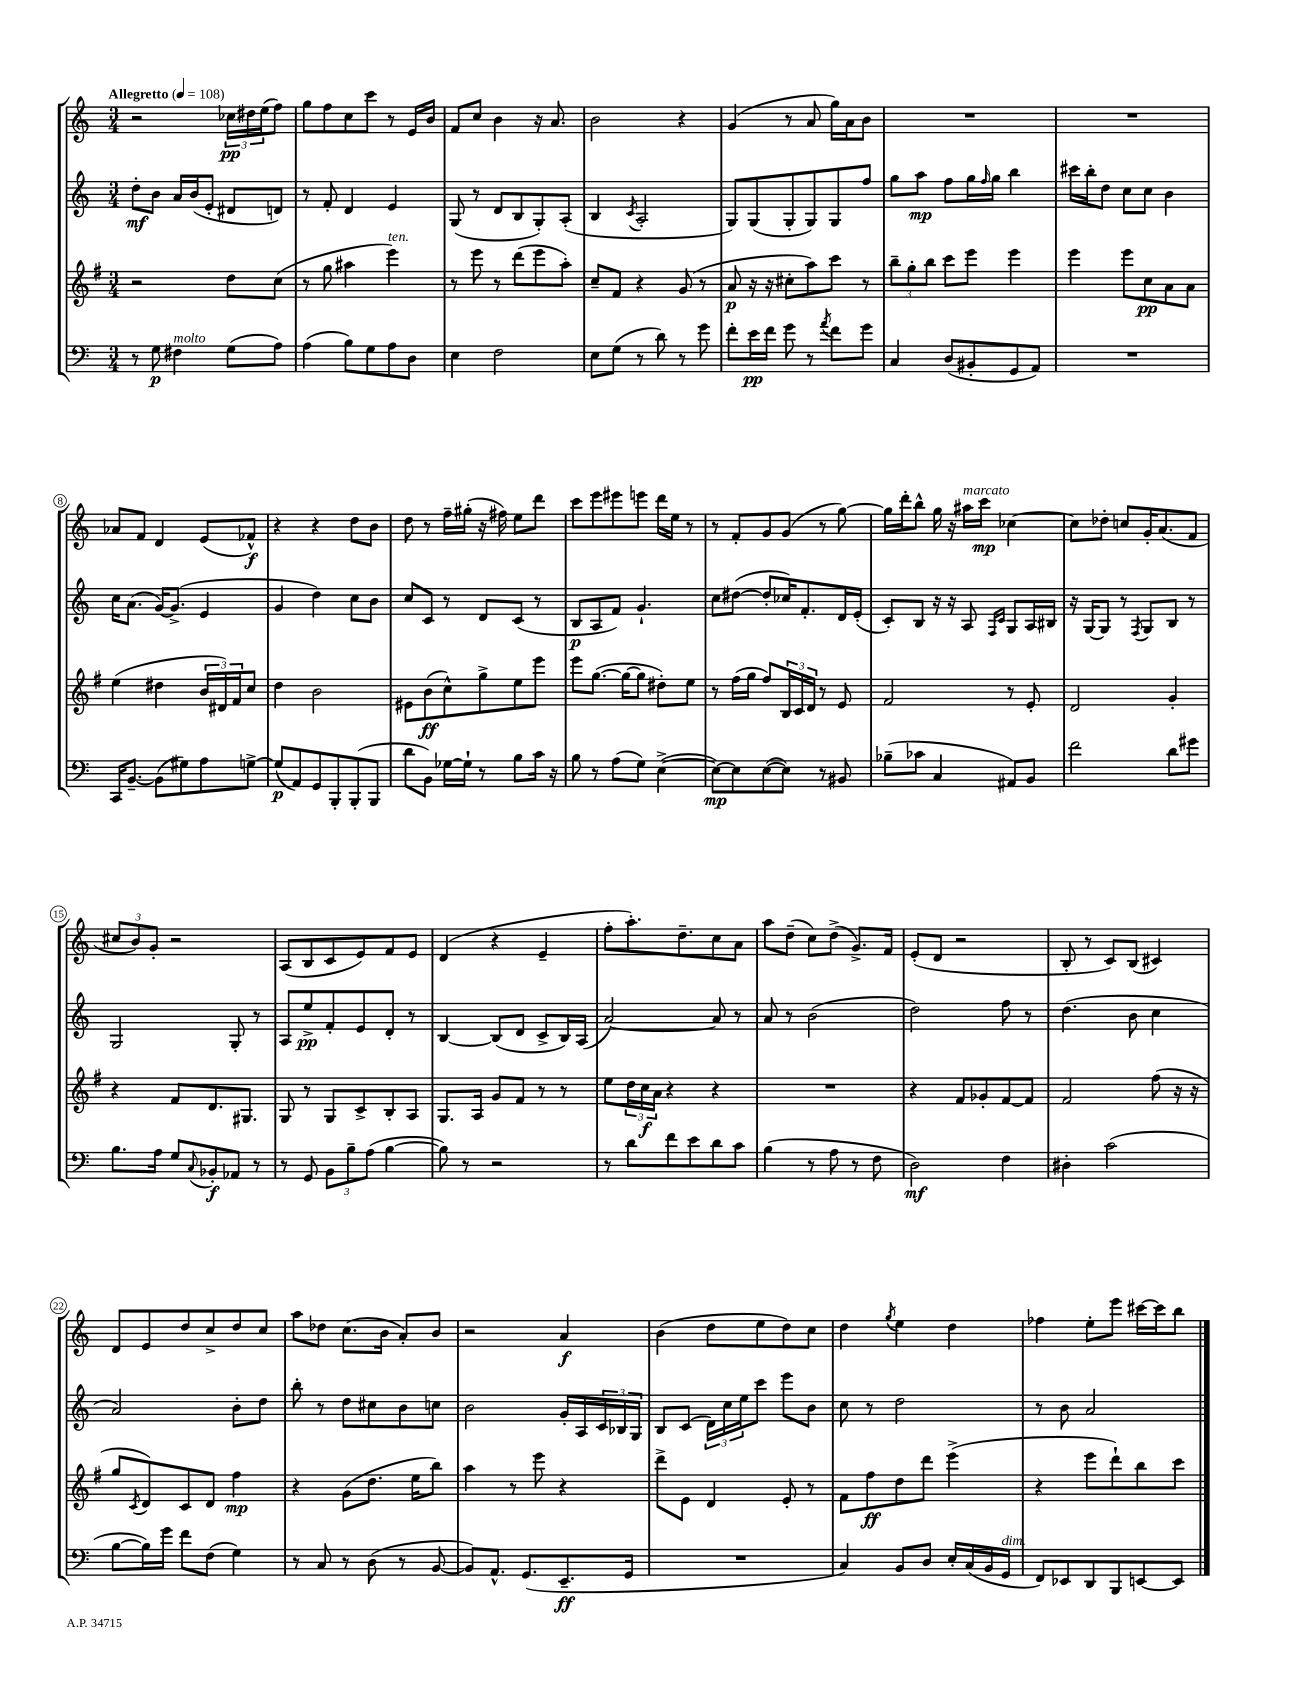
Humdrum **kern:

**kern	**kern	**kern	**kern
*staff4	*staff3	*staff2	*staff1
*clefF4	*clefG2	*clefG2	*clefG2
*k[]	*k[f#]	*k[]	*k[]
*M3/4	*M3/4	*M3/4	*M3/4
*MM108	*MM108	*MM108	*MM108
8r	2r	8dd'\L	2r
8G\	.	8b\J	.
4F#\	.	16a/LL	.
.	.	(16b/J	.
.	.	8e'/J	.
(8G\L	8dd\L	8d#/L	24cc-\LL
.	.	.	24dd#\
.	.	.	(24ee\J
8A\J)	(8cc\J	8d/J)	8ff\J)
=	=	=	=
(4A\	8r	8r	8gg\L
.	8gg\	8f'/	8ff\
8B\L)	4aa#\	4d/	8cc\
8G\	.	.	8ccc\J
8A\	4eee\)	4e/	8r
8D\J	.	.	16e/LL
.	.	.	16b/JJ
=	=	=	=
4E\	8r	(8G/	8f/L
.	8eee\	8r	8cc/J
2F\	8r	8d/L	4b\
.	(8ddd\L	8B/	.
.	8eee\	8G'/)	16r
.	.	.	8.a/
.	8aa'\J)	(8A'/J	.
=	=	=	=
8E\L	8cc~/L	4B/	2b\
(8G\J	8f#/J	.	.
.	.	8qc/	.
8r	4r	2A'/	.
8d\)	.	.	.
8r	(8g/	.	4r
8g\	8r	.	.
=	=	=	=
8f'\L	8a/	8G/L)	(4g/
16e\L	16r	(8G/	.
16f\JJ	16r	.	.
8g\	8cc#'\L	8G'/	8r
8r	8aa\)	8G/)	8a/
8qa/	.	.	.
8f\L	8ccc\J	8G/	16gg\LL)
.	.	.	16a\J
8g\J	8r	8ff/J	8b\J
=	=	=	=
4C/	12bb~\L	8gg\L	2.r
.	12gg'\	.	.
.	.	8aa\J	.
.	12bb\J	.	.
(8D/L	8ccc\L	8ff\L	.
8BB#'/	8eee\J	16gg\L	.
.	.	16qqff/	.
.	.	16gg\JJ	.
8GG/	4eee\	4bb\	.
8AA/J)	.	.	.
=	=	=	=
2.r	4eee\	16ccc#\LL	2.r
.	.	16bb'\J	.
.	.	8dd\J	.
.	8eee\L	8cc\L	.
.	8cc\	8cc\J	.
.	8a\	4b\	.
.	8a\J	.	.
=	=	=	=
16CC/LK	(4ee\	16cc\LK	8a-/L
[8.BB~/J	.	(8.a\J	.
.	.	.	8f/J
(8BB\]L	4dd#\	[16g/LK)	4d/
.	.	(8.g^/]J	.
8G#\)	.	.	.
8A\	24b/LL	4e/	(8e/L
.	24d#/)	.	.
.	24f#/J	.	.
[8G^\J	8cc/J	.	8f-^^/J)
=	=	=	=
(8G/]L	4dd\	4g/	4r
8AA/)	.	.	.
8GG/	2b\	4dd\)	4r
8BBB'/	.	.	.
(8BBB'/	.	8cc\L	8dd\L
8BBB/J	.	8b\J	8b\J
=	=	=	=
8d\L	8e#\L	8cc/L	8dd\
8BB\J)	(8b\	8c/J	8r
[16G-\LL	8cc^^\)	8r	16ff~\LL
16G-`\]JJ	.	.	(16gg#'\JJ
8r	8gg^\	8d/L	16r
.	.	.	16ff#\)
8B\L	8ee\	(8c/J	8ee\L
16c\Jk	8eee\J	8r	8ddd\J
16r	.	.	.
=	=	=	=
8B\	8eee\L	8B/L	8ccc\L
8r	([8.gg\J	8A/	8eee\
(8A\L	.	8f/J)	8eee#\
.	16gg\_LK	.	.
8G\J)	8gg\]J	4.g`/	8eee\J
([4E^\	8dd#'\L)	.	16ddd\LL
.	.	.	16ee\JJ
.	8ee\J	.	8r
=	=	=	=
8E\_L)	8r	8cc\L	8r
8E\]	(16ff#\LL	([8dd#\J	8f'/L
.	16gg\JJ	.	.
([8E\	8ff#/L)	8dd#'/]L	8g/
8E\]J)	24B/L	16cc-/K)	(8g/J
.	24c/	.	.
.	.	8.f'/	.
.	24d/JJ	.	.
8r	8r	.	8r
8BB#/	8e/	16d/L	[8gg\)
.	.	(16e'/JJ	.
=	=	=	=
(8B-~\L	2f#/	8c'/L)	16gg\]LL
.	.	.	16ddd'\J
8c-\J	.	8B/J	8bb^^\J
4C/	.	16r	16gg\
.	.	16r	16r
.	.	8A/	16aa#\LL
.	.	.	16ccc\JJ
.	.	16qqF/LL	.
.	.	16qqc/JJ	.
8AA#/L)	8r	8G/L	[4cc-\
8BB/J	8e'/	16A/L	.
.	.	16B#/JJ	.
=	=	=	=
2f\	2d/	16r	8cc-\]L
.	.	[16G/LK	.
.	.	8G/]J	8dd-'\J
.	.	8r	8cc/L
.	.	8qF/	.
.	.	8G/L	16g'/K
.	.	.	(8.a/
8d\L	4g'/	8B/J	.
8g#\J	.	8r	8f/J
=	=	=	=
8.B\L	4r	2G/	12cc#/L
.	.	.	12b/)
.	.	.	12g'/J
16A\Jk	.	.	.
8G/L	8f#/L	.	2r
8qqC/	.	.	.
8BB-'/	8.d/	.	.
8AA-/J	.	8G'/	.
.	8.G#/J	.	.
8r	.	8r	.
=	=	=	=
8r	8G/	8A/L	(8A/L
8GG/	8r	8ee^/	8B/
12BB\L	8G/L	8f'/	8c/
12B~\	.	.	.
.	8c^/	8e/	8e/)
(12A\J	.	.	.
[4B\	8B'/	8d'/J	8f/
.	8A/J	8r	8e/J
=	=	=	=
8B\])	8.G/L	[4B/	(4d/
8r	.	.	.
.	16A/Jk	.	.
2r	8g/L	(8B/]L	4r
.	8f#/J	8d/J	.
.	8r	8c^/L	4e~/
.	8r	16B/L)	.
.	.	(16A/JJ	.
=	=	=	=
8r	8ee\L	[2a/)	8ff'\L
8d\L	24dd\L	.	8.aa'\)
.	24cc\	.	.
.	24a\JJ	.	.
8f\	4r	.	.
.	.	.	8.dd~\
8e\	.	.	.
8d\	4r	8a/]	8cc\
8c\J	.	8r	8a\J
=	=	=	=
(4B\	2.r	8a/	8aa\L
.	.	8r	(8dd~\J
8r	.	(2b\	8cc\L)
8A\	.	.	(8dd^\J
8r	.	.	8.g^/L)
8F\	.	.	.
.	.	.	16f/Jk
=	=	=	=
2D\)	4r	2dd\)	(8e'/L
.	.	.	8d/J
.	8f#/L	.	2r
.	8g-'/	.	.
4F\	[8f#/	8ff\	.
.	8f#/]J	8r	.
=	=	=	=
4D#'\	2f#/	(4.dd\	8B'/
.	.	.	8r
(2c\	.	.	8c/L)
.	.	8b\	(8B/J
.	(8ff#\	4cc\	4c#/)
.	16r	.	.
.	16r	.	.
=	=	=	=
[8B\L	8gg/L	2a/)	8d/L
.	8qc/	.	.
16B\]L)	8d/)	.	8e/
16g\JJ	.	.	.
8f\L	8c/	.	8dd/
(8F\J	8d/J	.	8cc^/
4G\)	4ff#\	8b'\L	8dd/
.	.	8dd\J	8cc/J
=	=	=	=
8r	4r	8bb'\	8aa\L
8C/	.	8r	8dd-\J
8r	(8g\L	8dd\L	(8.cc\L
(8D\	8.dd\J	8cc#\	.
.	.	.	16b\Jk
8r	.	8b\	8a'/L)
.	16ee\LK	.	.
[8BB/	8bb\J)	8cc\J	8b/J
=	=	=	=
8BB/]L)	4aa\	2b\	2r
8.AA^^/J	.	.	.
.	8r	.	.
(8.GG/L	.	.	.
.	8eee\	.	.
8.EE~/	4r	16g'/LL	4a/
.	.	16A/	.
.	.	24c/	.
.	.	24B-/	.
16GG/Jk	.	.	.
.	.	24G/JJ	.
=	=	=	=
2.r	8ddd^\L	8B/L	(4b\
.	8e\J	(8c/J	.
.	4d/	24d\LL)	8dd\L
.	.	24cc\	.
.	.	24ee\J	.
.	.	8ccc\J	8ee\
.	8e'/	8eee\L	8dd\)
.	8r	8b\J	8cc\J
=	=	=	=
4C/)	8f#\L	8cc\	4dd\
.	8ff#\	8r	.
.	.	.	8qgg/
8BB/L	8dd\	2dd\	4ee\
8D/J	8ddd\J	.	.
16E'/LL	(4eee^\	.	4dd\
(16C/	.	.	.
16BB/	.	.	.
16GG/JJ	.	.	.
=	=	=	=
8FF/L)	4r	8r	4ff-\
8EE-/	.	8b\	.
8DD/	8eee\L	2a/	8ee'\L
8BBB/	8ddd`\)	.	8eee\J
[8EE/	8bb\	.	[16ccc#\LL
.	.	.	16ccc#\]J
8EE/]J	8ccc\J	.	8bb\J
==	==	==	==
*-	*-	*-	*-
